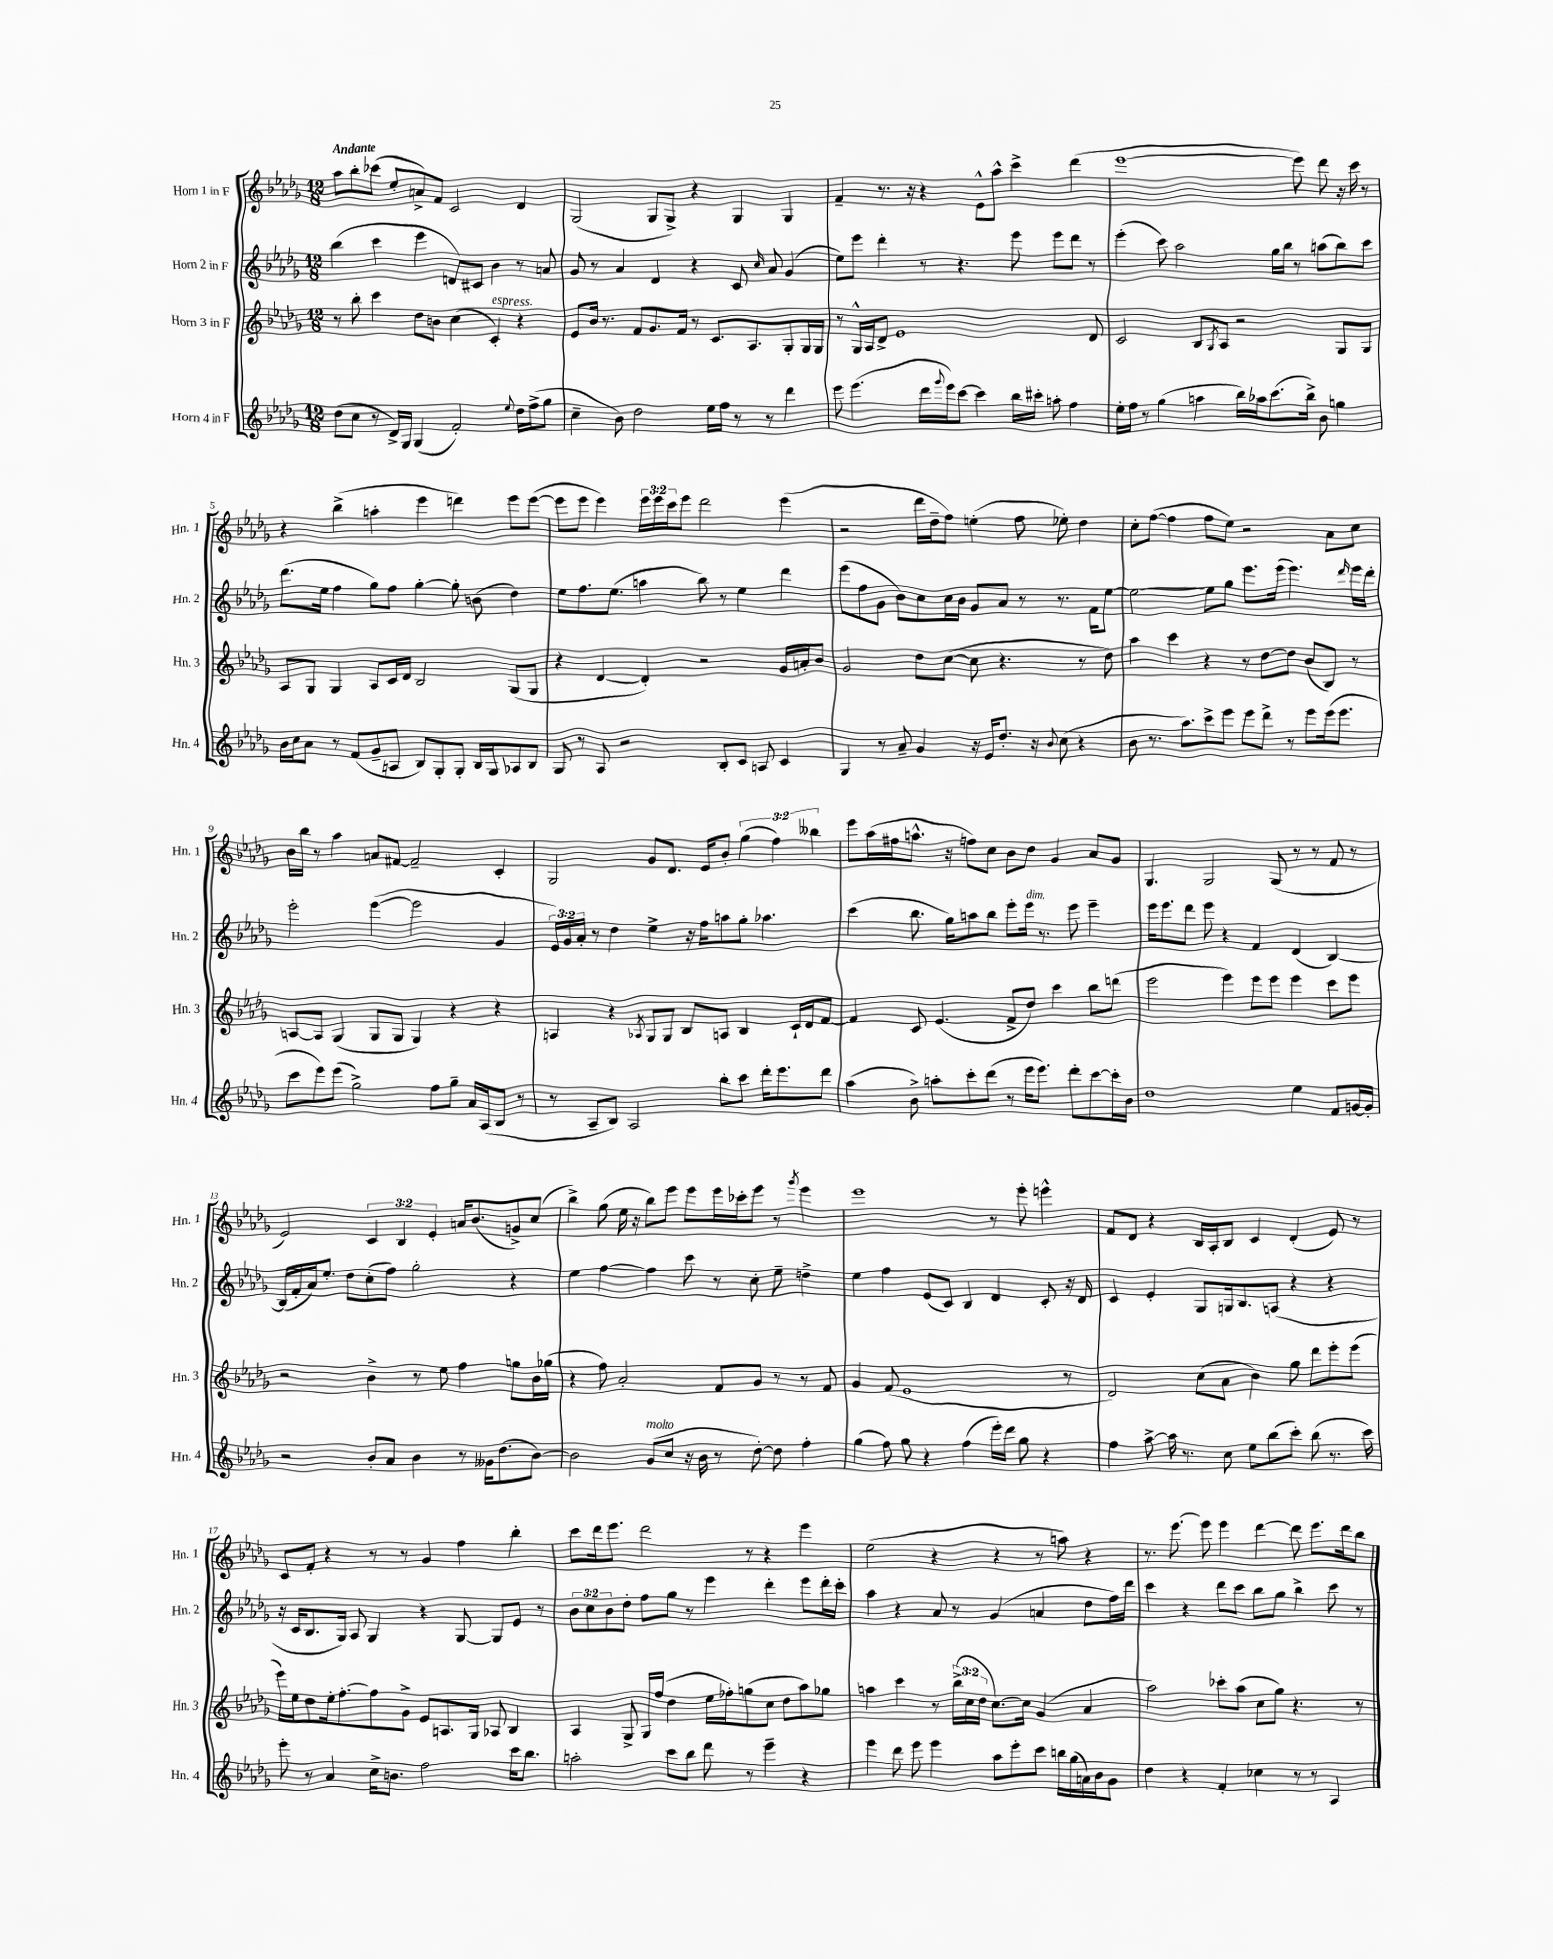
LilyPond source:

<<
\new StaffGroup <<
\new Staff = "s0" \with { instrumentName = "Horn 1 in F" shortInstrumentName = "Hn. 1" } {
    \clef treble \key des \major \numericTimeSignature \time 12/8 \override Staff.TupletNumber.text = #tuplet-number::calc-fraction-text \tempo "Andante"
    aes''8 bes''8-. ces'''8( ees''8-. a'8->) f'8 c'2 des'4 |
    ges2( ges8 ges8->) r4 ges4 ges4 |
    f'4-- r8. r16 r4 ees'8-^ aes''8-^ c'''4-> des'''4( |
    ees'''1~ ees'''8) des'''8 r16 c'''16 r8 |
    r4 bes''4->( a''4-. ees'''4 d'''4) ees'''8 ees'''8~( |
    ees'''8 ees'''8 ees'''4) \tuplet 3/2 { ees'''16 ees'''16 c'''16 } ees'''8 des'''2 ees'''4( |
    r2 des'''16 des''16-- f''8) e''4-.( f''8 ees''8-.) des''4 |
    c''8-. f''8~( f''4 f''8 ees''8) r2 aes'8 c''8 |
    bes'16 bes''16 r8 aes''4 a'8 fis'8~ fis'2-- c'4-. |
    ges2 ges'8 des'8. ees'16 bes'8-. \tuplet 3/2 { ges''4( f''4) beses''4 } |
    ees'''8 aes''16( fis''16 a''8.-^ r16 f''8) c''8 bes'8 des''8 ges'4 aes'8 ges'8 |
    ges4. ges2 ges8( r8 r8 f'8 r8 |
    ees'2) \tuplet 3/2 { c'4 bes4 ees'4-. } a'16 bes'8.( g'8->) c''8( |
    bes''4->) ges''8( ees''16 r16 bes''8) ees'''8 ees'''8 ees'''16 ces'''16-. ees'''8 r8 \acciaccatura { ges'''8 } ees'''4 |
    ees'''1 r8 ees'''8-. e'''4-^ |
    f'8 des'8 r4 bes16 aes16-. bes8 c'4 des'4-.( ees'8) r8 |
    c'8 f'8-. r4 r8 r8 ges'4 f''4 bes''4-. |
    c'''8 des'''16 ees'''8. des'''2 r8 r4 ees'''4 |
    ees''2( r4 r4 r8 a''8) r4 |
    r8. ees'''8.~ ees'''8 ees'''4 des'''4~ des'''8 ees'''8. des'''16 bes''8 \bar "|." |
}
\new Staff = "s1" \with { instrumentName = "Horn 2 in F" shortInstrumentName = "Hn. 2" } {
    \clef treble \key des \major \numericTimeSignature \time 12/8 \override Staff.TupletNumber.text = #tuplet-number::calc-fraction-text
    bes''4( c'''4 ees'''4 d'8) cis'8 bes'4 r8 a'8 |
    ges'8 r8 aes'4 des'4 r4 c'8 \grace { c''16 } aes'8 ges'4( |
    ees''8) ees'''8 des'''4-. r8 r4. ees'''8 ees'''8 des'''8 r8 |
    ees'''4-.( c'''8) aes''2 ges''16 bes''16 r8 a''8( bes''8) c'''8 |
    des'''8.( ees''16 f''4 ges''8) f''8 ges''4~-. ges''8-. b'8( des''4) |
    ees''8 f''8. ees''8.( a''4 bes''8) r8 ees''4 des'''4 |
    ees'''8( f''8 ges'8 bes'8) c''8 c''16 bes'16 ges'8 aes'8 r8 r8. f'16 ees''8~ |
    ees''2~ ees''8 ges''8 ees'''8. ees'''16( ees'''4.) \grace { des'''16 } ees'''16 des'''16-. |
    ees'''2-. ees'''4~( ees'''2 ges'4 |
    \tuplet 3/2 { ees'16) ges'16 aes'16-. } r8 des''4 ees''4-> r16 f''16 a''8 ges''8-. aes''4. |
    c'''4( bes''8. ges''16) a''8 bes''8 ees'''8-. ees'''16^\markup { \italic "dim." } r8. ees'''8 ees'''4-- |
    ees'''16 ees'''8. des'''8 ees'''8 r4 f'4 des'4( bes4~) |
    bes16( f'16-. aes'16) ees''8.-. des''8 c''8-.( f''8) ges''2-. r4 |
    ees''4 f''4~ f''4 c'''8 r8 c''8-. ees''8-- d''4-> |
    ees''4 f''4 ees'8( c'8) bes4 des'4 c'8-. r16 des'16 |
    c'4 ees'4-. ges8 g16 bes8. a8( r4 r4 |
    r16 c'16 bes8. ges16) aes8 ges4 r4 ges8~ ges8 ees'8 r8 |
    \tuplet 3/2 { bes'8 c''8 bes'8 } des''8-. f''8 ges''8 r8 ees'''4 des'''4-. ees'''8 des'''16-. c'''16-. |
    aes''4 r4 aes'8 r8 ges'4( a'4 des''8 f''16) des'''16 |
    c'''4 r4 des'''8 c'''8 bes''8 ges''8 bes''4-> c'''8 r8 \bar "|." |
}
\new Staff = "s2" \with { instrumentName = "Horn 3 in F" shortInstrumentName = "Hn. 3" } {
    \clef treble \key des \major \numericTimeSignature \time 12/8 \override Staff.TupletNumber.text = #tuplet-number::calc-fraction-text
    r8 bes''8-. c'''4 des''8 b'8 c''4( c'4-.^\markup { \italic "espress." }) r4 |
    ees'8 bes'16 r8. f'8 ges'8. f'16 r8 c'8. aes8. ges8-. ges16 ges16 |
    r8 ges16-^ aes16 des'8-> ees'1 des'8 |
    c'2 bes8 \acciaccatura { ges8 } aes8 r2 ges8 ges8 |
    aes8 ges8 ges4 aes8 c'16 des'16 bes2 ges8( ges8 |
    r4 des'4~ des'4-.) r2 ges'16 a'16-. bes'8 |
    ges'2 des''8 c''8~( c''8 r4. r8 des''8) |
    aes''4 c'''4 r4 r8 des''8~ des''8 bes'8( bes8) r8 |
    a8~ a8 ges4( ges8 ges8 ges4) r4 r4 |
    a4 r4 \acciaccatura { aes8 } ges8 ges8 bes8 a8 bes4 c'16-! des'16 f'8~ |
    f'4 c'8 ees'4.( f'8-> des''8) c'''4 bes''8 d'''8( |
    ees'''2 ees'''4) ees'''8 ees'''8 ees'''4 c'''8 ees'''8 |
    r2 bes'4-> r8 ees''8 f''4 g''8 bes'16 ges''16( |
    r4 f''8) aes'2-. f'8 ges'8 r8 r8 f'8 |
    ges'4 f'8( ees'1 r8 |
    des'2) c''8( aes'8 bes'4) ges''8 des'''8 ees'''8-. ees'''8( |
    ees'''16) ees''16 des''8 ees''16-. f''8.~-. f''8 ges'8-> ees'8 a8. ges16 aes8 bes4 |
    aes4 ges8-> ges16 f''16( des''4 ees''16 fes''16-.) g''8( c''8 des''8 aes''8) ges''8 |
    a''4 c'''4 r8 \tuplet 3/2 { bes''16->( c''16 des''16 } c''8.~) c''16 ges'4( aes'4 |
    aes''2) ces'''8-. aes''8( c''8 ges''8) r4. r8 \bar "|." |
}
\new Staff = "s3" \with { instrumentName = "Horn 4 in F" shortInstrumentName = "Hn. 4" } {
    \clef treble \key des \major \numericTimeSignature \time 12/8
    des''8( c''8 r8 des'16->) ges16 ges4( f'2-.) \appoggiatura { ees''8 } des''16 f''16->( ges''8 |
    c''4-- bes'8) des''2 ees''16 f''16 r8 r8 des'''4 |
    ees'''8 ees'''4.( des'''16 \appoggiatura { ges'''8 } ees'''16) c'''8~ c'''4 bes''16 cis'''16-. a''8-. f''4 |
    ees''16-. f''16 r8 ges''4( a''4 bes''16) aes''16 c'''8.( bes''16->) bes'8 g''4 |
    bes'16 c''16 aes'8 r8 f'8( ges'8-- a8 bes8) ges8-. ges8-. bes16 ges16 aes8 bes8 |
    ges8 r8 aes8 r2 bes8-. c'8 a8 c'4 |
    ges4 r8 aes'8-- ges'4 r16 ees'16 des''8.-. r16 \appoggiatura { bes'8 } c''8( r4 |
    bes'8 r8. aes''8.) c'''8-> ees'''8 ees'''8 des'''8-> r8 ees'''8 ees'''16( ees'''8. |
    c'''8 ees'''8) ees'''8( ges''2->) f''8 ges''8-- aes'16 aes16( bes8 r8 |
    r8 aes8-- bes8) aes2 bes''8-. c'''8 des'''16-. ees'''8. des'''8 |
    aes''4( bes'8->) a''8-. c'''8-. des'''8( r8 ees'''16 ees'''8.) des'''8-. c'''8~ c'''16-. bes'16 |
    des''1 ees''4 f'8 g'16~ g'16-. |
    r2 bes'8-. aes'8 bes'4 r8 geses'16 des''8.( bes'8~) |
    bes'2 ges'8^\markup { \italic "molto" }( c''8 r16 bes'16 r8 des''8~-.) des''8 f''4-. |
    ges''4( f''8) ges''8 r4 f''4( ees'''16-.) des'''16 ges''8 r4 |
    f''4 aes''8~-> aes''16 r8. c''8 ees''8 bes''8( c'''8-.) bes''8( r8. c'''16) |
    ees'''8-. r8 aes'4 c''16-> b'8. f''2 c'''16 bes''8. |
    a''2-. c'''8 bes''8 des'''8 r8 ees'''4-- r4 |
    ees'''4 des'''8 ees'''8 ees'''4 aes''8 ees'''8-. c'''8 b''16 ges''16( a'16) bes'16 ges'8 |
    des''4 r4 f'4-. ces''4 r8 r8 aes4 \bar "|." |
}
>>
>>
